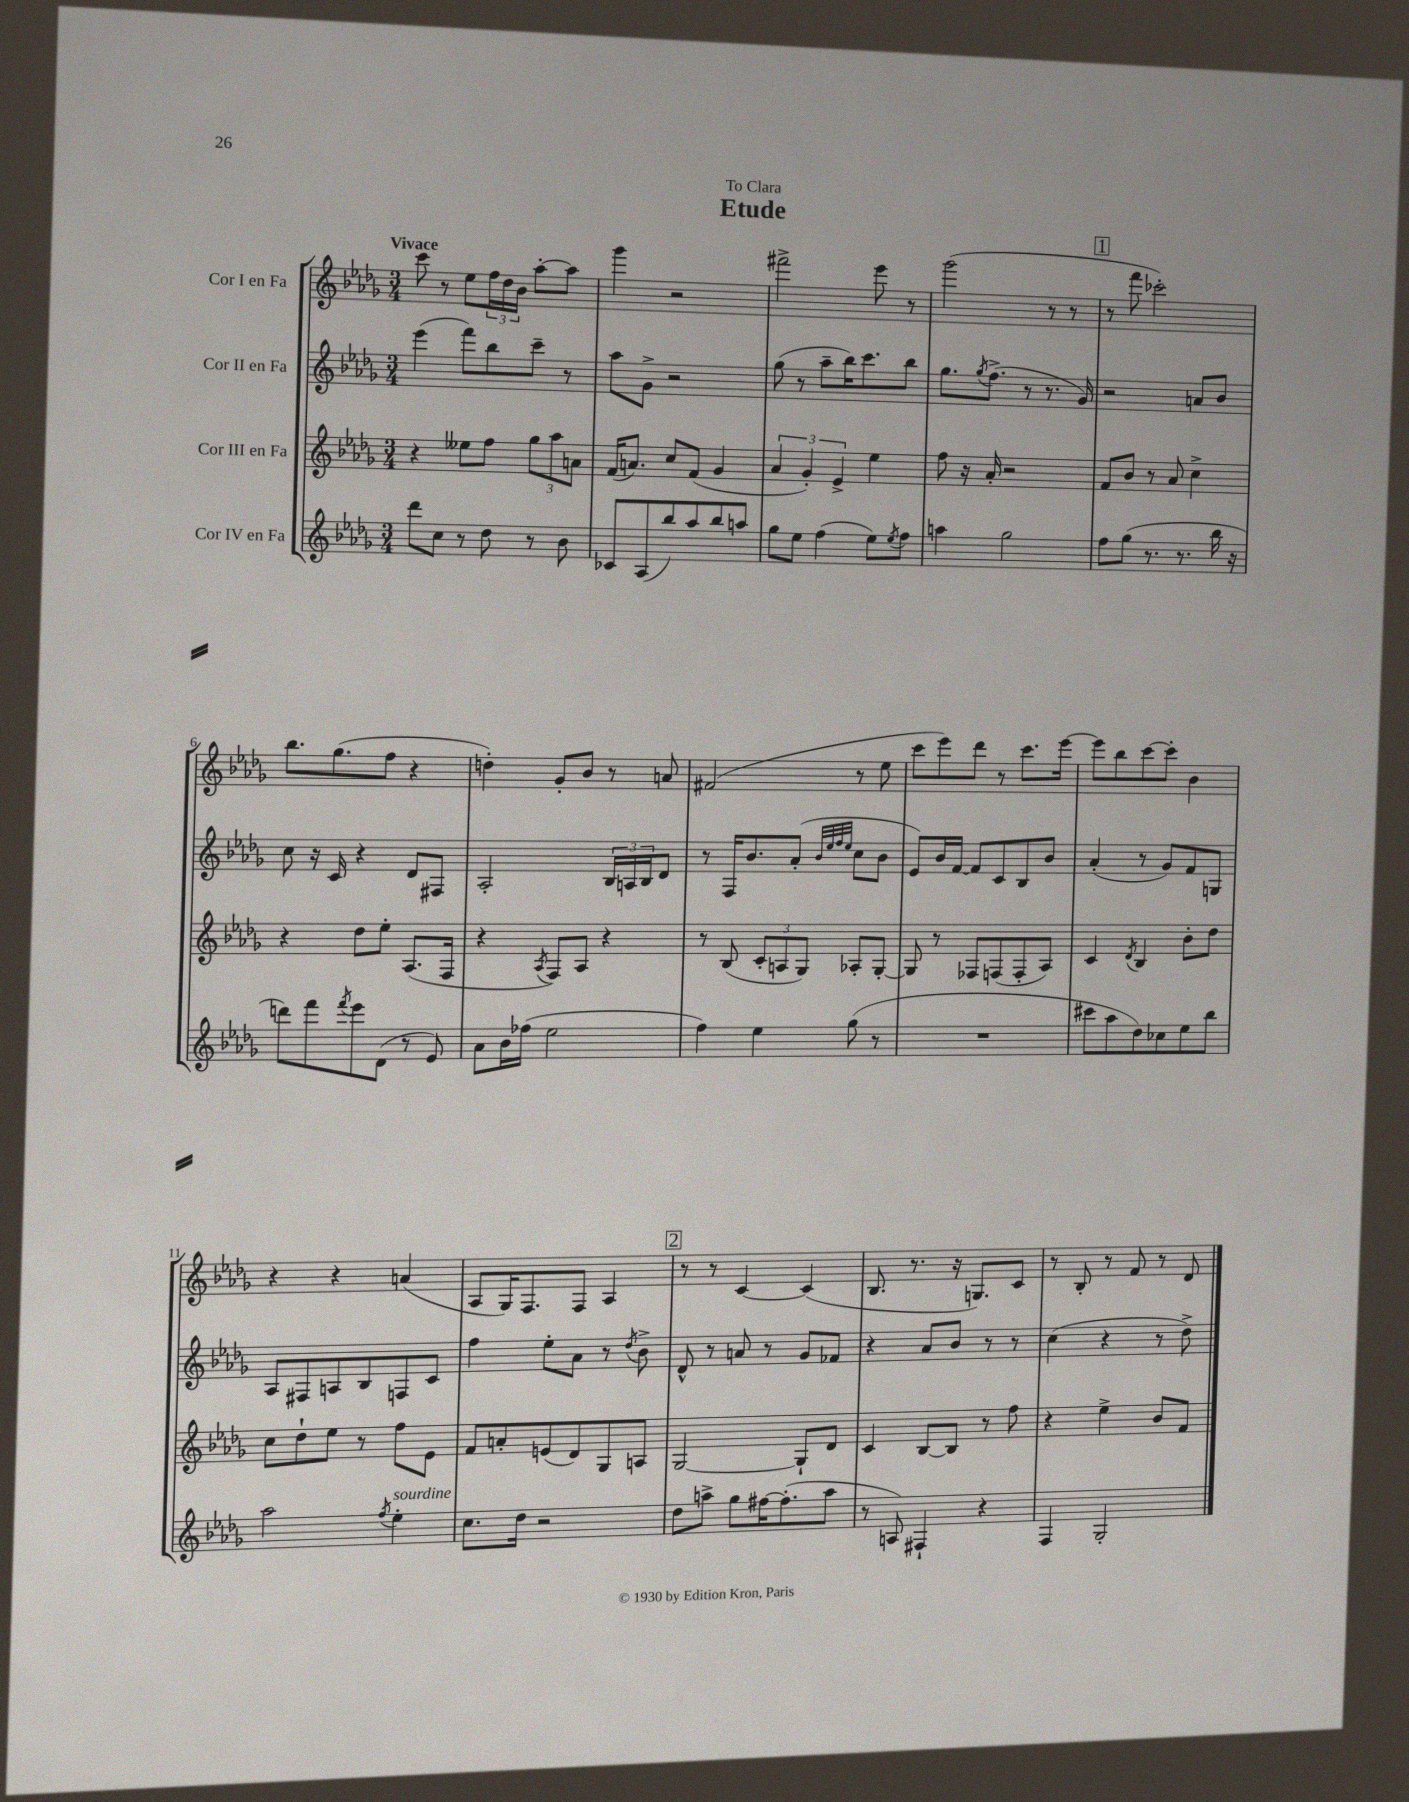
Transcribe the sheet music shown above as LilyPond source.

\header { title = "Etude" dedication = "To Clara" }
<<
\new StaffGroup <<
\new Staff = "s0" \with { instrumentName = "Cor I en Fa" } {
    \clef treble \key des \major \numericTimeSignature \time 3/4 \tempo "Vivace"
    c'''8 r8 ees''8 \tuplet 3/2 { f''16 des''16 bes'16 } aes''8~-. aes''8 |
    ges'''4 r2 |
    fis'''2-> ees'''8 r8 |
    ges'''2( r8 r8 |
    \mark \markup { \box "1" } r8 f'''8 ces'''2-.) |
    bes''8. ges''8.( f''8 r4 |
    d''4-.) ges'8-. bes'8 r8 a'8 |
    fis'2( r8 ees''8 |
    c'''8 ees'''8) des'''8 r8 c'''8. ees'''16~ |
    ees'''8 bes''8 c'''8~ c'''8-. bes'4 |
    r4 r4 a'4( |
    aes8 ges16) f8. f8 aes4 |
    \mark \markup { \box "2" } r8 r8 c'4~ c'4( |
    bes8. r8. r16 g8.) c'8 |
    r8 bes8-. r8 f'8 r8 des'8 \bar "|." |
}
\new Staff = "s1" \with { instrumentName = "Cor II en Fa" } {
    \clef treble \key des \major \numericTimeSignature \time 3/4
    ees'''4( f'''8) bes''8 c'''8-- r8 |
    aes''8 ges'8-> r2 |
    ges''8( r8 aes''8-- bes''16) c'''8. bes''8 |
    ges''8. \acciaccatura { ges''8 } f''8.->( r8 r8. ges'16) |
    \mark \markup { \box "1" } r2 a'8 bes'8 |
    c''8 r16 c'16 r4 des'8 fis8 |
    aes2-. \tuplet 3/2 { bes16 a16 bes16 } des'8 |
    r8 f16 bes'8. aes'8-.( \grace { bes'32 ees''32 f''32 ees''32 } c''8 bes'8 |
    ees'8) bes'16 f'16~ f'8 c'8 bes8 bes'8 |
    aes'4-.( r8 ges'8) f'8 g8 |
    aes8 fis8 a8 bes8 f8 c'8 |
    f''4 ees''8-. aes'8 r8 \acciaccatura { des''8 } bes'8-> |
    \mark \markup { \box "2" } des'8-^ r8 a'8 r8 ges'8 fes'8 |
    r4 aes'8 bes'8 r8 r8 |
    c''4( r4 r8 des''8->) \bar "|." |
}
\new Staff = "s2" \with { instrumentName = "Cor III en Fa" } {
    \clef treble \key des \major \numericTimeSignature \time 3/4
    r4 eeses''8 f''8 \tuplet 3/2 { ges''8 aes''8 a'8 } |
    f'16( a'8.) c''8 f'8( ges'4 |
    \tuplet 3/2 { aes'4 ges'4-.) ees'4-> } ees''4 |
    f''8 r16 aes'16-. r2 |
    \mark \markup { \box "1" } f'8 bes'8 r8 aes'8 c''4-> |
    r4 des''8 ees''8-. aes8.( f16 |
    r4 \acciaccatura { aes8 } f8) aes8 r4 |
    r8 bes8( \tuplet 3/2 { c'8-. a8 ges8) } aes8-. ges8~-. |
    ges8 r8 fes8 f8( f8-. aes8) |
    c'4 \acciaccatura { des'8 } bes4 bes'8-. des''8 |
    c''8 des''8-! ees''8 r8 f''8 ees'8 |
    f'8 a'8-. e'8( des'8) ges8 a8 |
    \mark \markup { \box "2" } ges2~ ges8-! des'8 |
    c'4 bes8~ bes8 r8 f''8 |
    r4 ees''4-> bes'8 f'8 \bar "|." |
}
\new Staff = "s3" \with { instrumentName = "Cor IV en Fa" } {
    \clef treble \key des \major \numericTimeSignature \time 3/4
    des'''8 c''8 r8 des''8 r8 bes'8 |
    ces'8 aes8( bes''8) aes''8 bes''8 a''8 |
    ges''8 ees''8 f''4( ees''8) \acciaccatura { ees''8 } f''8 |
    a''4 ges''2 |
    \mark \markup { \box "1" } f''8 ges''8( r8. r8. bes''16 r16 |
    d'''8) f'''8 \acciaccatura { f'''8 } ees'''8 des'8( r8 ees'8) |
    aes'8 bes'16 fes''16( ees''2 |
    f''4) ees''4 ges''8( r8 |
    R2. |
    cis'''8 aes''8 des''8) ces''8 ees''8 bes''8 |
    aes''2 \acciaccatura { f''8 } ees''4-.^\markup { \italic "sourdine" } |
    c''8. des''16 r2 |
    \mark \markup { \box "2" } des''8 a''8-> ges''8 fis''16~ fis''8.-.( a''8 |
    r8 a8) fis4-! r4 |
    f4 ges2-. \bar "|." |
}
>>
>>
